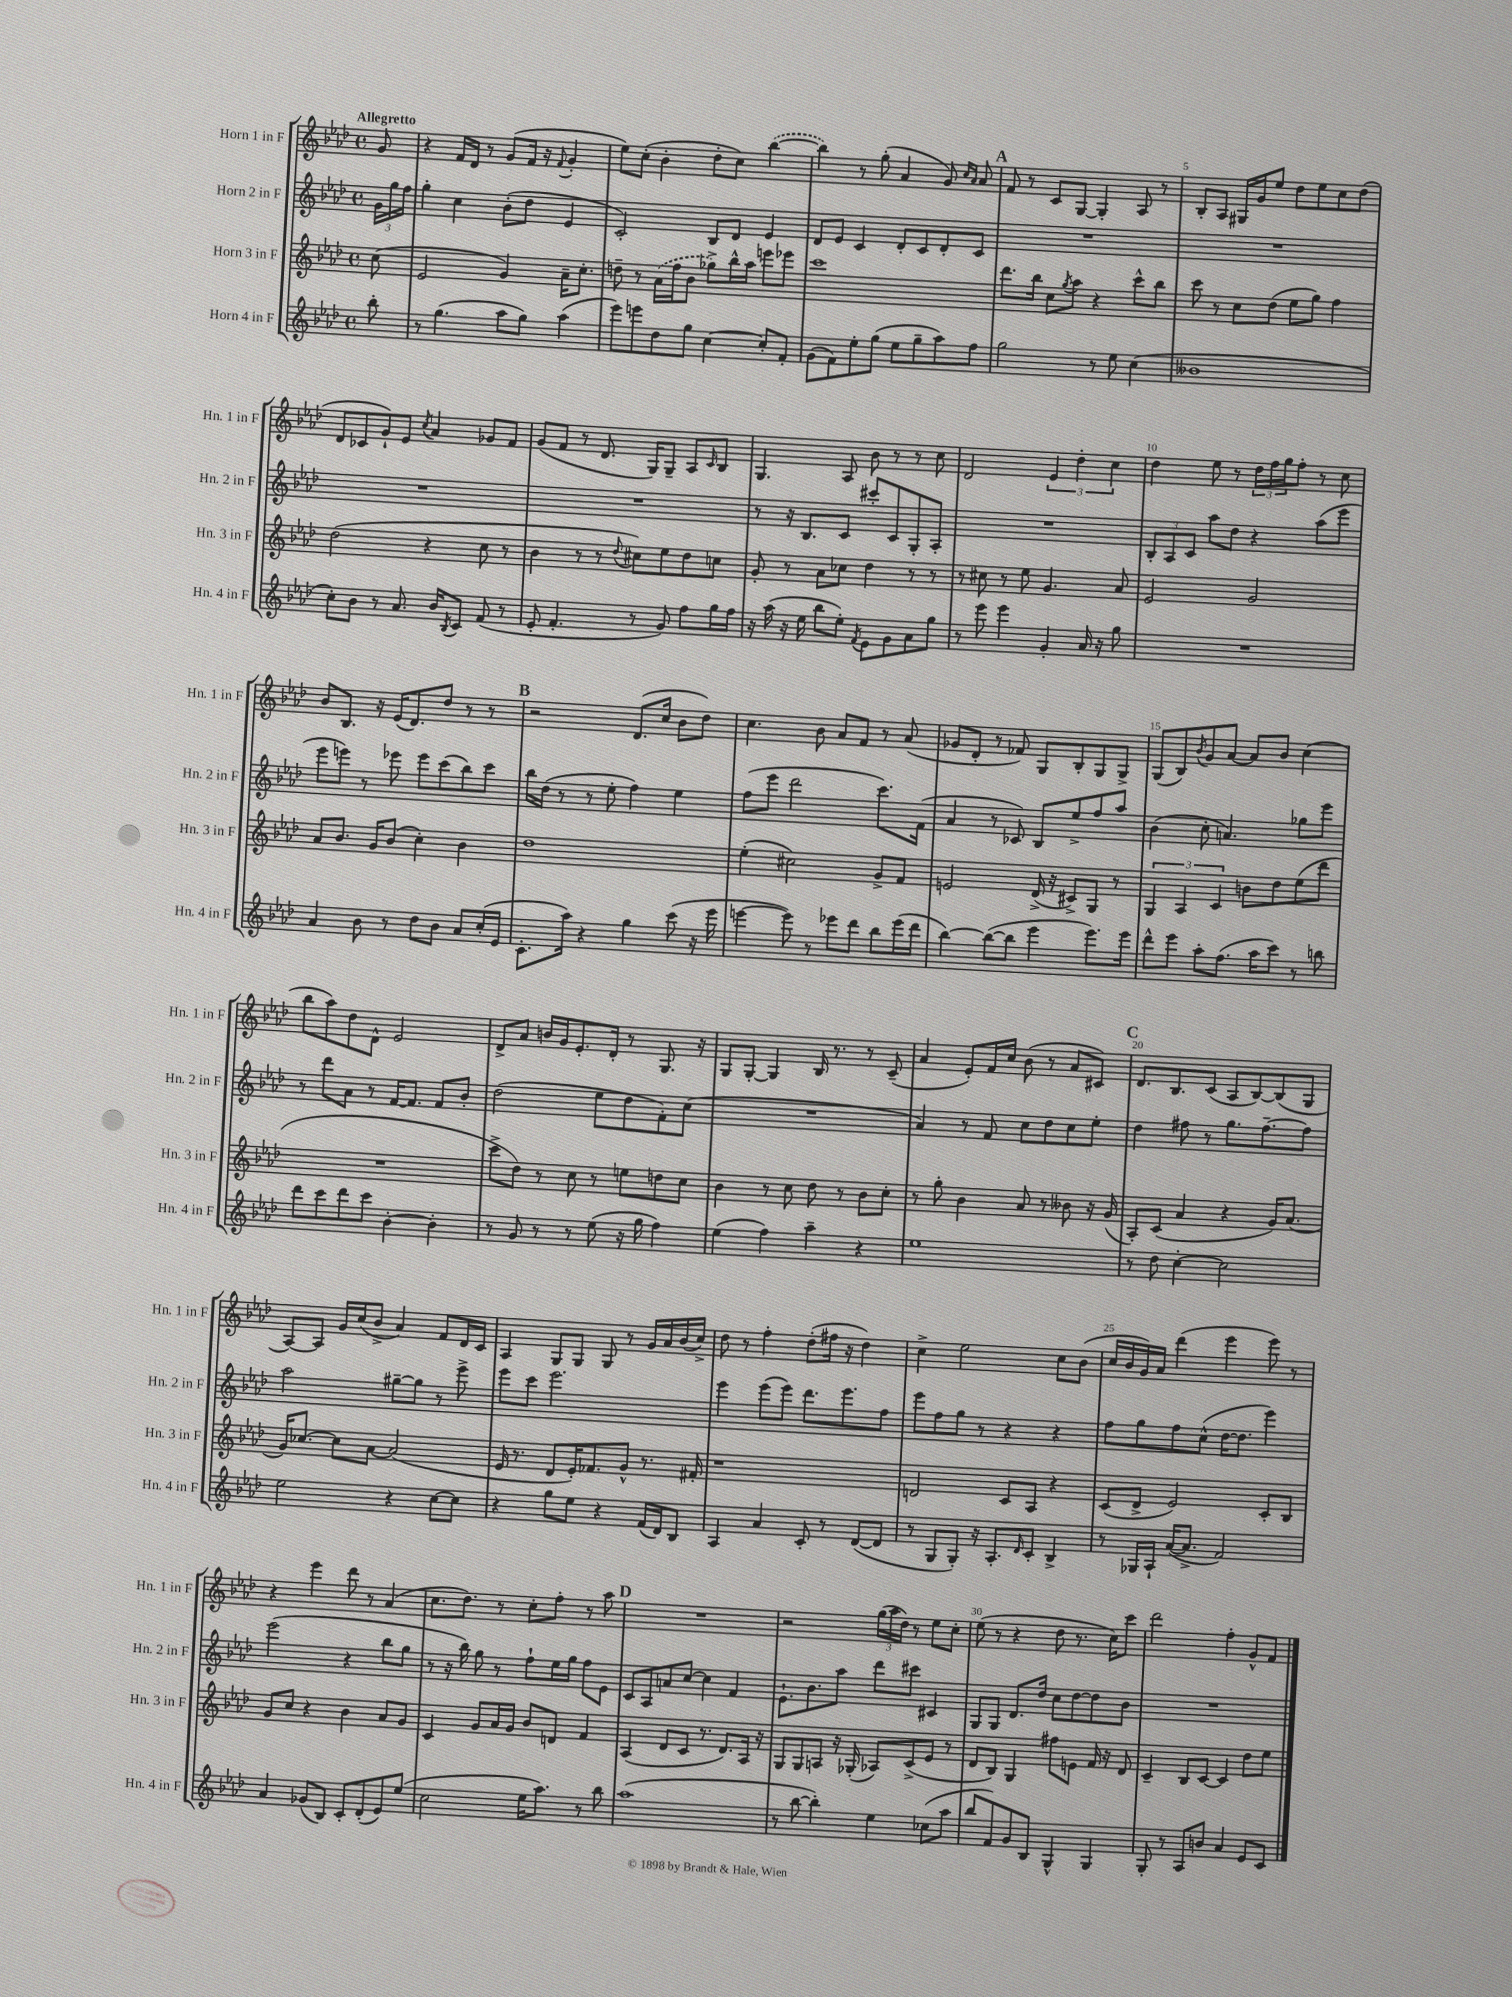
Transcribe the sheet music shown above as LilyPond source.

<<
\new StaffGroup <<
\new Staff = "s0" \with { instrumentName = "Horn 1 in F" shortInstrumentName = "Hn. 1 in F" } {
    \clef treble \key aes \major \defaultTimeSignature \time 4/4 \partial 8 \tempo "Allegretto"
    g'8 |
    r4 f'16 des'16 r8 g'8( f'16 r16 \appoggiatura { f'8 } g'4-. |
    ees''8) c''8-.( bes'4-. des''8-. c''8) \once \slurDashed bes''4~( |
    bes''4) r8 g''8-.( aes'4 g'8) \grace { c''16 aes'16 } aes'8 |
    \mark \markup { \bold "A" } f'8 r8 c'8 g8~ g4-. aes8 r8 |
    bes8-. aes8 gis16 g'16 ees''8 des''8 ees''8 c''8 des''8( |
    des'8 ces'8 g'8-!) ees'8 \acciaccatura { c''8 } aes'4 ges'8 f'8 |
    g'8( f'8 r8 des'8. g16) g8-- aes8 \grace { c'16 } bes8 |
    g4. aes8 bes'8 r8 r8 c''8 |
    des'2 \tuplet 3/2 { ees'4 des''4-. c''4 } |
    des''4 ees''8 r8 \tuplet 3/2 { des''16 f''16 g''16 } f''8-. r8 c''8 |
    bes'8 bes8. r16 ees'16( des'8.) des''8 r8 r8 |
    \mark \markup { \bold "B" } r2 des'8.( c''16 bes'8 des''8) |
    c''4. bes'8 aes'8 f'8 r8 aes'8( |
    ges'8 des'8-. r8 fes'8) g8 bes8-. g8 g8-> |
    g8( bes8) \acciaccatura { bes'8 } g'8 aes'8~ aes'8 bes'8 c''4( |
    bes''8 aes''8) des''8 des'8-^ ees'2 |
    des'8-> aes'8 b'16 g'16 ees'8.-. des'16-. r8 g8. r16 |
    g8 g8~-. g4 bes16 r8. r8 c'8--( |
    aes'4 ees'8-.) f'16 c''16 bes'8( r8 aes'8 cis'8) |
    \mark \markup { \bold "C" } des'8. bes8. c'8( aes8 bes8~) bes8( g8 |
    aes8~) aes8 g'16 c''16( bes'8-> aes'4) f'8 des'16 c'16 |
    aes4 g8 g8 g8 r8 g'16 aes'16 bes'16( c''16->) |
    des''8 r8 f''4-. des''8-.( fis''16 r16 des''4) |
    c''4-> ees''2 c''8 bes'8( |
    c''16 bes'16 g'16) aes'16 des'''4( ees'''4 ees'''8) r8 |
    r4 ees'''4 des'''8 r8 aes'4( |
    c''8. des''8.) r8 c''8-. f''8-. r8 aes''8 |
    \mark \markup { \bold "D" } R1 |
    r2 \tuplet 3/2 { g''16( aes''16 des''16) } r8 ees''8 c''8-. |
    ees''8( r8 r4 des''8 r8. c''16) c'''8 |
    des'''2 f''4-. g'8-^ f'8 \bar "|." |
}
\new Staff = "s1" \with { instrumentName = "Horn 2 in F" shortInstrumentName = "Hn. 2 in F" } {
    \clef treble \key aes \major \defaultTimeSignature \time 4/4 \partial 8
    \tuplet 3/2 { g'16 g''16 f''16 } |
    g''4-. c''4 bes'8-.( des''8 ees'4 |
    c'2-.) bes8 des'8 ees'4 |
    des'8 ees'8 c'4 des'8-. c'8 des'8-. c'8 |
    \mark \markup { \bold "A" } R1 |
    R1 |
    R1 |
    R1 |
    r8 r16 bes8. c'8 cis'''8-. c'8 g8-. aes8-. |
    R1 |
    \tuplet 3/2 { bes8-. aes8 c'8 } aes''8 des''8 r4 aes''8( ees'''8 |
    ees'''8 e'''8) r8 ees'''8 ees'''8 c'''8( bes''8) c'''8 |
    \mark \markup { \bold "B" } bes''16 des''16( r8 r8 ees''8-. f''4) ees''4 |
    f''8( ees'''8 des'''2 c'''8.) f'16( |
    aes'4 r8 ces'8) bes8 ees''8-> f''8 aes''8 |
    bes'4( c''8-. a'4.) ges''8 ees'''8 |
    r8 des'''8 aes'8 r8 f'16~ f'8. f'8 bes'8-. |
    des''2( ees''8 des''8 f'8-.) c''8( |
    R1 |
    aes'4) r8 f'8 c''8 des''8 c''8 ees''8-. |
    \mark \markup { \bold "C" } des''4 fis''8 r8 g''8. fis''8.~-- fis''8 |
    aes''2 gis''8~-- gis''8 r8 ees'''8-> |
    ees'''8 c'''8 ees'''2. |
    ees'''4 ees'''8( ees'''8) des'''8. ees'''8. f''8 |
    ees'''8 f''8 g''8 r8 r4 r4 |
    f''8 g''8 f''8 c''8-^( des''16~ des''8. ees'''4) |
    ees'''2( r4 bes''8 g''8 |
    r8 r16 bes''16) g''8 r8 f''8-! ees''16 g''16 f''8 ees'8 |
    \mark \markup { \bold "D" } c'8 aes8 a'8 c''8~ c''4 f'4 |
    ees'8.-! bes'8. aes''8 des'''8 cis'''8 cis'4 |
    g8 g8 des'8. des''16 c''8 des''8~ des''8 bes'8 |
    R1 \bar "|." |
}
\new Staff = "s2" \with { instrumentName = "Horn 3 in F" shortInstrumentName = "Hn. 3 in F" } {
    \clef treble \key aes \major \defaultTimeSignature \time 4/4 \partial 8
    c''8( |
    ees'2 g'4) aes'16-- c''8.-. |
    d''8-- r8 \once \slurDashed aes'16( f''16 bes'8 ges''8->) bes''16-^ aes''16 e'''8 ees'''8 |
    c'''1 |
    \mark \markup { \bold "A" } des'''8. bes''16 c''8 \acciaccatura { g''8 } aes''8 r4 c'''8-^ bes''8 |
    c'''8 r8 c''8 des''8( ees''8 g''8) f''4 |
    des''2( r4 c''8 r8 |
    bes'4 r8 r8 \appoggiatura { des''8 } cis''8) ees''8 des''8 c''8 |
    g'8-. r8 aes'8 ces''8 des''4 r8 r8 |
    r8 cis''8 r8 ees''8 g'4. aes'8 |
    ees'2 g'2 |
    aes'8 bes'8. g'16 bes'8( c''4-.) bes'4 |
    \mark \markup { \bold "B" } des''1 |
    ees''4-.( cis''2) g'8-> f'8 |
    e'2 des'16->( r16 cis'8->) g8 r8 |
    \tuplet 3/2 { g4 aes4 c'4 } b'8 des''8 ees''8( des'''8 |
    R1 |
    c'''8-> des''8) r8 c''8 r8 e''8 d''8 c''8 |
    bes'4 r8 c''8 des''8 r8 bes'8 c''8-. |
    r8 g''8-. bes'4 aes'8 r8 beses'8 r16 g'16( |
    \mark \markup { \bold "C" } aes8-.) c'8( aes'4 r4 g'16) aes'8.( |
    g'16) ces''8.~ ces''8 aes'8~ aes'2( |
    ees'16 r8. des'8 ees'16-.) fes'8. g'8-^ r8. fis'16-. |
    r1 |
    d'2 c'8 aes8 r4 |
    c'8( des'8-> ees'2) c'8-. bes8 |
    g'8 c''8 r4 bes'4 aes'8 g'8 |
    c'4 g'8 aes'16 g'16 bes'8 d'8 f'4 |
    \mark \markup { \bold "D" } aes4( des'8 c'8 r8. des'8.) aes16 r16 |
    g8 g8 a8 r16 ges16-.( aes8) c'8->( ees'8 r8 |
    des'8 bes8) g4 fis''8 e'8 f'16 r16 des'8 |
    c'4-- bes8 c'8~ c'4 des''8 ees''8 \bar "|." |
}
\new Staff = "s3" \with { instrumentName = "Horn 4 in F" shortInstrumentName = "Hn. 4 in F" } {
    \clef treble \key aes \major \defaultTimeSignature \time 4/4 \partial 8
    bes''8-. |
    r8 g''4.( aes''8 g''8) aes''4( |
    ees'''8) e'''8 des''8 g''8 c''4~ c''8-. f'8-. |
    g'8( f'8) ees''8-. g''8( ees''8 g''8-- aes''8) f''8 |
    \mark \markup { \bold "A" } g''2 r8 ees''8 c''4( |
    beses'1 |
    c''8-.) bes'8 r8 aes'8. bes'16 \acciaccatura { bes8 } c'8 f'8( r8 |
    ees'8-. f'4.-. r8 g'8) f''8 g''16 f''16 |
    r16 aes''16( r16 ees''16 bes''8 ees''8-.) \acciaccatura { f'8 } ees'8 g'8 aes'8 g''8 |
    r8 ees'''8 ees'''4 g'4-. aes'16 r16 g''8 |
    R1 |
    aes'4 bes'8 r8 des''8 bes'8 aes'8 c''16-.( ees'16 |
    \mark \markup { \bold "B" } c'8.-. aes''16) r4 g''4 c'''8( r16 ees'''16 |
    e'''4~ e'''8) r8 ees'''8 des'''8 bes''8 ees'''16( des'''16 |
    bes''4~) bes''8~( bes''8 ees'''4 ees'''8.) ees'''16 |
    des'''8-^ ees'''8 aes''8-. f''8.( aes''16 c'''8) r8 b''8 |
    des'''8 c'''8 des'''8 c'''8 bes'4~-. bes'4-. |
    r8 g'8 r8 r8 ees''8( r16 g''16 f''4) |
    ees''4( f''4) aes''4-- r4 |
    ees''1 |
    \mark \markup { \bold "C" } r8 des''8 c''4~-. c''2 |
    ees''2 r4 c''8~ c''8 |
    r4 g''8 ees''8 r4 f'16( des'16) bes8 |
    aes4 aes'4 c'8-. r8 des'8~( des'8 |
    r8 g8 g8-.) r16 aes8.-. \grace { des'16 } c'8-. bes4-> |
    r8 ges16 aes16-! aes'16~( aes'8.-> f'2) |
    aes'4 ges'8( bes8) c'8-. des'8-.( ees'8) ees''8( |
    c''2 ees''16 aes''8.) r8 bes''8 |
    \mark \markup { \bold "D" } aes''1( |
    r8 bes''8~ bes''4-.) ees''4 ces''8( aes''8 |
    bes''8 f'8) g'8 bes8 g4-^ g4 |
    g8-. r8 aes8 b'8 aes'4 ees'8 c'8 \bar "|." |
}
>>
>>
\layout { \context { \Score \override BarNumber.break-visibility = ##(#f #t #t) barNumberVisibility = #(every-nth-bar-number-visible 5) } }
